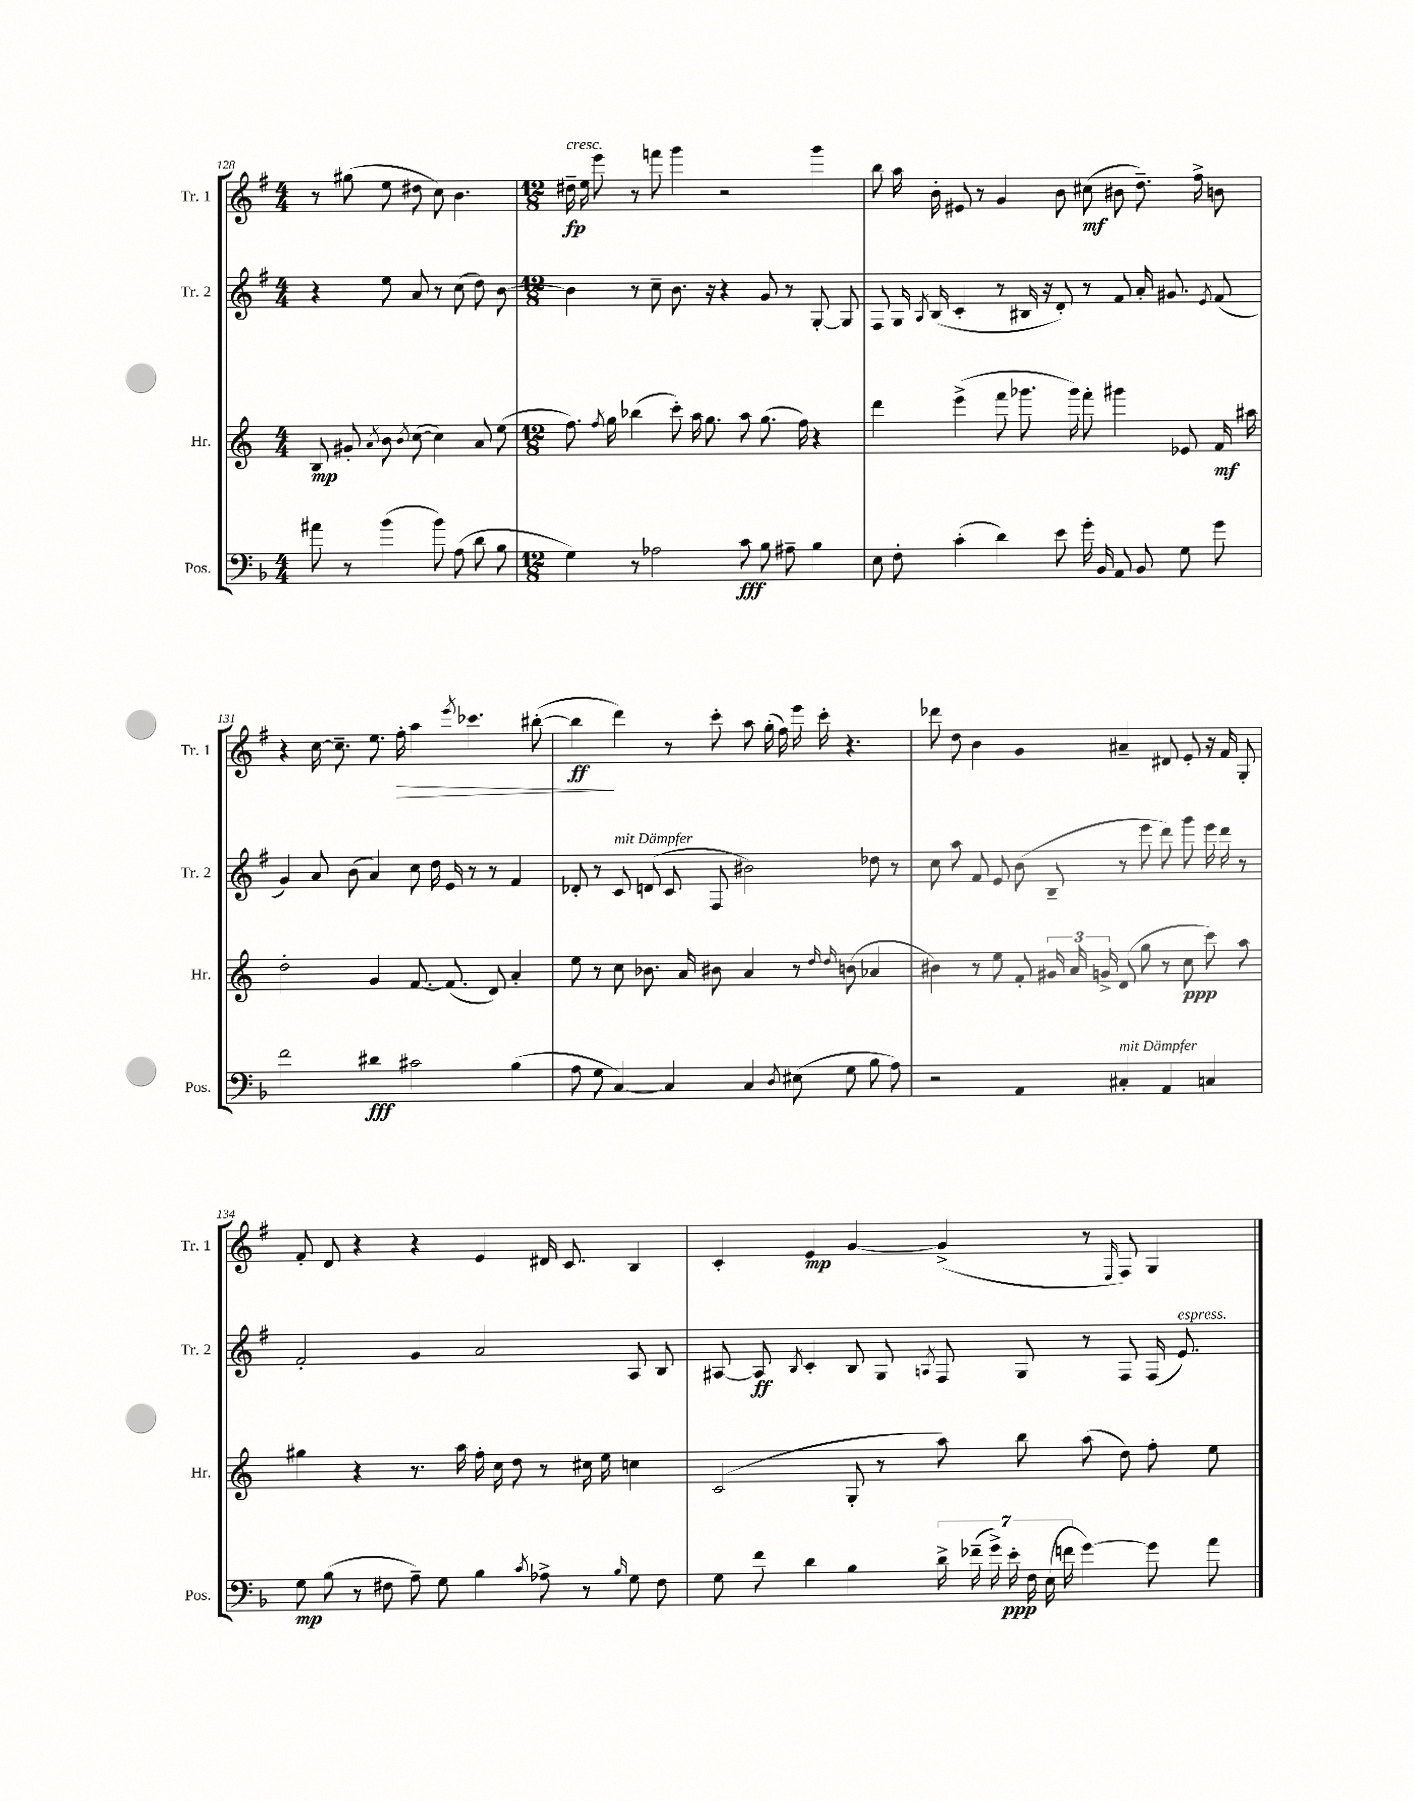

**kern	**kern	**kern	**kern
*staff4	*staff3	*staff2	*staff1
*clefF4	*clefG2	*clefG2	*clefG2
*k[b-]	*k[]	*k[f#]	*k[f#]
*M4/4	*M4/4	*M4/4	*M4/4
8a#\	8B/	4r	8r
8r	8g#'/	.	(8gg#\
.	8qa/	.	.
(4b-\	8b\	8ee\	8ee\
.	8qb/	.	.
.	([8cc\	8a/	8dd#\
8b-\)	4cc\])	8r	8cc\)
(8A\	.	(8cc\	4.b\
8d\	8a/	8dd\)	.
8B-\	(8ee\	[8b\	.
=	=	=	=
*M12/8	*M12/8	*M12/8	*M12/8
4G\)	8.ff\)	4b\]	16dd#~\
.	.	.	16ee\
.	.	.	8eee\
.	8qff/	.	.
.	16gg\	.	.
8r	(4bb-\	8r	8r
2A-\	.	8cc~\	8fff\
.	8ccc'\)	8.b\	4ggg\
.	16aa\	.	.
.	8.gg\	16r	.
.	.	4r	2r
8c\	8aa\	.	.
8B-\	(8.gg\	8g/	.
8A#~\	.	8r	.
.	16ff\)	.	.
4B-\	4r	[8G'/	4ggg\
.	.	8G/]	.
=	=	=	=
8E\	4ddd\	8F#/	8bb\
8F'\	.	16G/	16aa\
.	.	8qA/	.
.	.	(16B/	16b'\
(4c'\	(4eee^\	4c'/	8e#/
.	.	.	8r
4d\)	8fff\	8r	4g/
.	8.ggg-\	16B#/	.
.	.	16r	.
8e\	.	8d'/)	8b\
.	16ggg-\)	.	.
16g'\	8fff'\	8r	(8cc#\
16BB-/	.	.	.
8AA/	4ggg#\	8f#/	8b#\
8BB-/	.	16a'/	8.dd~\)
.	.	8.g#/	.
8G\	8e-/	.	.
.	.	.	16ff#^\
.	.	8qe/	.
8g\	16f/	(8f#/	8b\
.	16aa#\	.	.
=	=	=	=
2f\	2dd'\	4g/)	4r
.	.	8a/	[16cc\
.	.	.	8.cc~\]
.	.	(8b\	.
4d#\	4g/	4a/)	8.ee\
.	.	.	16ff#'\
2c#\	[8.f/	8cc\	4aa\
.	.	16dd\	.
.	(8.f/]	16e/	.
.	.	.	8qeee/
.	.	8r	4.ccc-\
.	8d/)	8r	.
(4B-\	4a'/	4f#/	.
.	.	.	([8bb#'\
=	=	=	=
8A\	8ee\	8d-'/	4bb#\]
8G\	8r	8r	.
[4C/)	8cc\	8c/	4ddd\)
.	8.b-\	(8d/	.
4C/]	.	8c/	8r
.	16a/	.	.
.	8b#\	8F#/	8ccc'\
4C/	4a/	2b#\)	8aa\
.	.	.	(16gg'\
.	.	.	16ff#\)
8qD/	.	.	.
(8E#\	8r	.	16eee\
.	.	.	16ccc'\
.	16qqdd/	.	.
.	16qqdd/	.	.
8G\	(8b\	.	4.r
8B-\	4a-/	8dd-\	.
8A\)	.	8r	.
=	=	=	=
2r	4b#\)	8cc\	8ddd-\
.	.	8aa\	8dd\
.	8r	8f#/	4b\
.	8ee\	8e/	.
4AA/	8f'/	(8b\	4g/
.	24g#/	8B~/	.
.	24a/	.	.
.	24g^/	.	.
4C#'/	(8d/	8r	4a#~/
.	8gg\	8eee\	.
4AA/	8r	8ddd\)	8d#/
.	8cc\	8ggg\	8e'/
4C/	8ccc\)	16eee\	16r
.	.	16ddd\	16f#/
.	8aa\	8r	8G'/
=	=	=	=
8G\	4gg#\	2f#'/	8f#'/
(8B-\	.	.	8d/
8r	4r	.	4r
8F#\	.	.	.
8A~\)	8.r	4g/	4r
8G\	.	.	.
.	16aa\	.	.
4B-\	16ff'\	2a/	4e/
.	16cc\	.	.
.	8dd\	.	.
8qc/	.	.	.
8A-^\	8r	.	16d#/
.	.	.	8.c/
8r	16cc#\	.	.
.	16ee\	.	.
16qqB-/	.	.	.
8G\	4cc\	8A/	4B/
8F#\	.	8B/	.
=	=	=	=
8G\	(2c/	[8A#/	4c'/
8f\	.	8A#/]	.
.	.	8qB/	.
4d\	.	4c'/	4e/
4B-\	8G'/	8B/	[4g/
.	8r	8G/	.
.	.	8qA/	.
28d^\	8aa\)	8F#/	(4g^/]
(28f-~\	.	.	.
28g^\)	.	.	.
28e'\	.	.	.
.	8bb\	8G/	.
28F\	.	.	.
(28E\	.	.	.
28f\	.	.	.
[4g\)	(8aa\	8r	8r
.	.	.	16qqE/
.	8dd\)	8F#/	8F#/)
8g\]	8ff'\	(16F#/	4G/
.	.	8.e/)	.
8a\	8ee\	.	.
==	==	==	==
*-	*-	*-	*-
